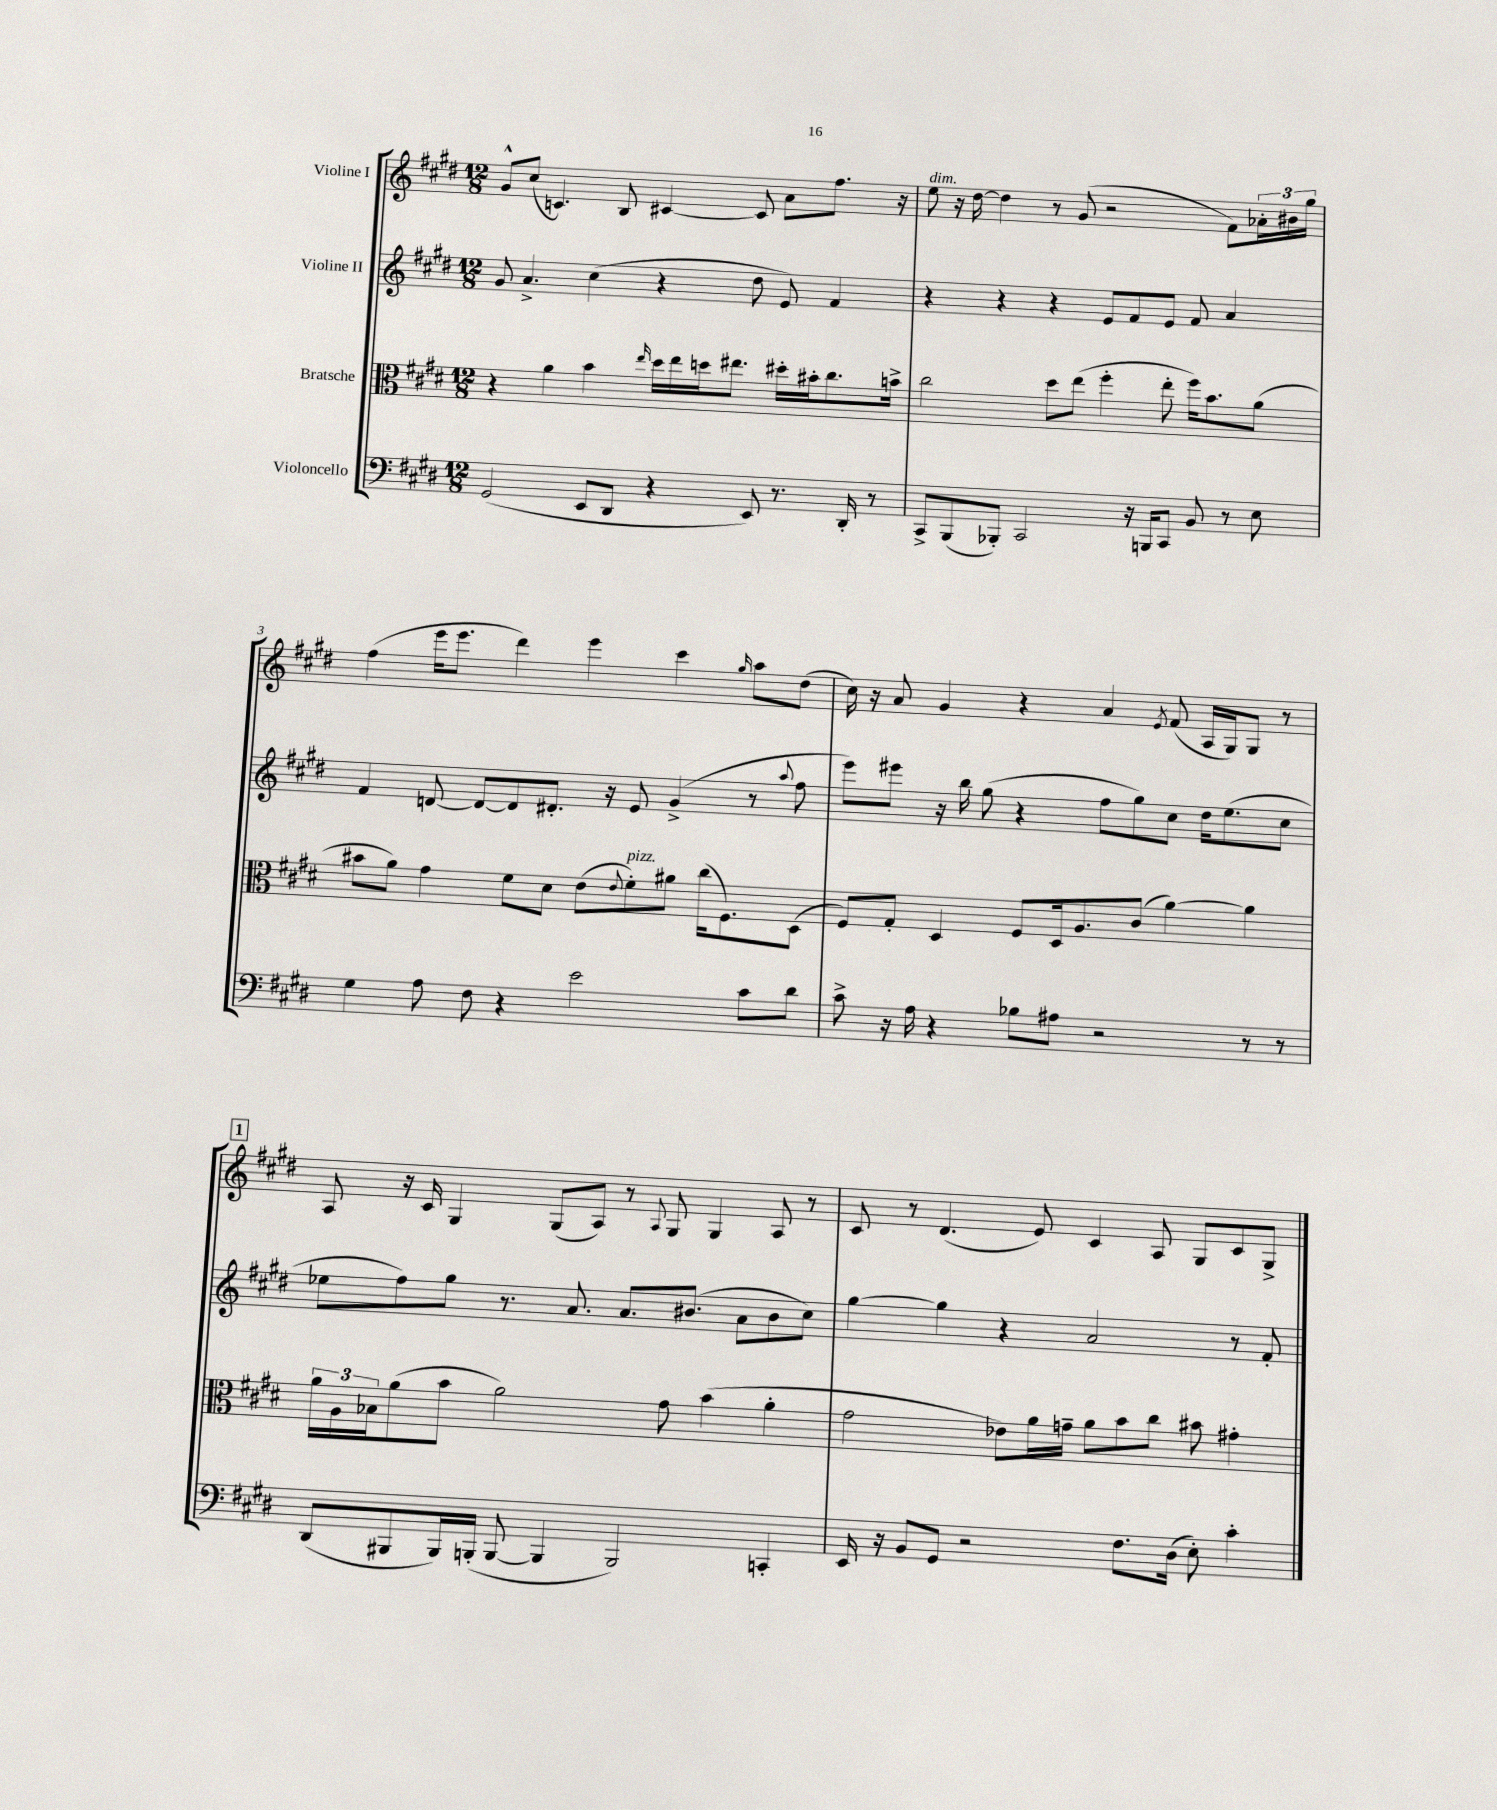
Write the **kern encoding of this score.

**kern	**kern	**kern	**kern
*part4	*part3	*part2	*part1
*staff4	*staff3	*staff2	*staff1
*I"Violoncello	*I"Bratsche	*I"Violine II	*I"Violine I
*clefF4	*clefC3	*clefG2	*clefG2
*k[f#c#g#d#]	*k[f#c#g#d#]	*k[f#c#g#d#]	*k[f#c#g#d#]
*M12/8	*M12/8	*M12/8	*M12/8
=1	=1	=1	=1
(2GG#/	4r	8g#/	8g#^^/L
.	.	4.a^/	(8cc#/J
.	4a\	.	4.cn/)
8EE/L	4b\	(4cc#\	.
8DD#/J	.	.	8B/
.	16qqee/	.	.
4r	16dd#\LL	4r	[4c#X/
.	16ee\	.	.
.	16ddn\J	.	.
.	8.ee#X\J	.	.
8EE/)	.	8dd#\	8c#/]
8.r	16dd#X'\LL	8e/)	8a\L
.	16b#X'\J	.	.
.	8.cc#\	4f#/	8.ff#\J
16DD#'/	.	.	.
8r	.	.	.
.	16bn^\Jk	.	16r
=2	=2	=2	=2
!	!	!	!LO:TX:a:i:t=dim.
8CC#^/L	2cc#\	4r	8ee\
(8BBB/	.	.	16r
.	.	.	[16dd#\
8BBB-X'/J)	.	4r	4dd#\]
2CC#/	.	.	.
.	8dd#\L	4r	8r
.	(8ee\J	.	(8g#/
.	4ff#'\	8e/L	2r
16r	.	8f#/	.
16BBBn/KL	.	.	.
8CC#/J	8ee'\	8e/J	.
8BB/	16ff#\KL)	8f#/	.
.	8.b\	.	.
8r	.	4a/	8f#\L)
8E\	(8a\J	.	24a-X'\L
.	.	.	24b#X\
.	.	.	24gg#\JJ
!!LO:LB:g=z
=3	=3	=3	=3
4G#\	8b#X\L	4f#/	(4ff#\
.	8a\J)	.	.
8A\	4g#\	[8dn/	16eee\KL
.	.	.	8.eee\J
8F#\	.	8d/L_	.
4r	8f#\L	8d/]	4ddd#\)
.	8d#\J	8.d#X'/J	.
2e\	(8e\L	.	4eee\
.	.	16r	.
.	8qqe/	.	.
!	!LO:TX:a:i:t=pizz.	!	!
.	8f#'\)	8e/	.
.	8a#X\J	(4g#^/	4ccc#\
.	(16cc#\KL	.	.
.	8.F#\)	.	.
.	.	.	16qqgg#/
8c#\L	.	8r	8aa\L
.	.	8qqaa/	.
8d#\J	(8D#\J	8ff#\	(8dd#\J
=4	=4	=4	=4
8c#^\	8F#/L)	8eee\L)	16cc#\)
.	.	.	16r
16r	8G#'/J	8eee#X\J	8a/
16A\	.	.	.
4r	4D#/	16r	4g#/
.	.	16bb\	.
.	.	(8gg#\	.
8B-X\L	8F#/L	4r	4r
8A#X\J	16D#/k	.	.
.	8.A/	.	.
2r	.	8ff#\L	4a/
.	(8c#/J	8gg#\)	.
.	.	.	8qe/
.	[4a\)	8cc#\J	(8f#/
.	.	16dd#\KL	16A/LL
.	.	(8.ee\	16G#/J)
8r	4a\]	.	8G#/J
8r	.	8cc#\J	8r
!!LO:LB:g=z
!!LO:REH:place=s1:t=1
=5	=5	=5	=5
(8DD#/L	24a\LL	8ee-X\L	8A/
.	24A\	.	.
.	24B-X\J	.	.
8BBB#X/	(8a\	8ff#\)	16r
.	.	.	16c#/
16BBB#/L)	8b\J	8gg#\J	4G#/
(16BBBn'/JJ	.	.	.
[8BBB/	2a\)	8.r	.
4BBB/]	.	.	(8G#/L
.	.	8.a/	.
.	.	.	8A/J)
2BBB/)	.	8.a/L	8r
.	.	.	8qqA/
.	8g#\	.	8G#/
.	.	(8.b#X/J	.
.	(4b\	.	4G#/
.	.	8a\L	.
4CCn'/	4a'\	8b#\	8A/
.	.	8cc#\J)	8r
=6	=6	=6	=6
16EE/	2g#\	[4gg#\	8c#/
16r	.	.	.
8BB/L	.	.	8r
8GG#/J	.	4gg#\]	(4.d#/
2r	.	.	.
.	8e-X\L)	4r	.
.	16a\L	.	8e/)
.	16gn~\JJ	.	.
.	8a\L	2a/	4c#/
8.F#\L	8b\	.	.
.	8cc#\J	.	8A/
(16D#\Jk	.	.	.
8E'\)	8b#X\	.	8G#/L
4c#'\	4g#X'\	8r	8c#/
.	.	8f#'/	8G#^/J
==	==	==	==
*-	*-	*-	*-
